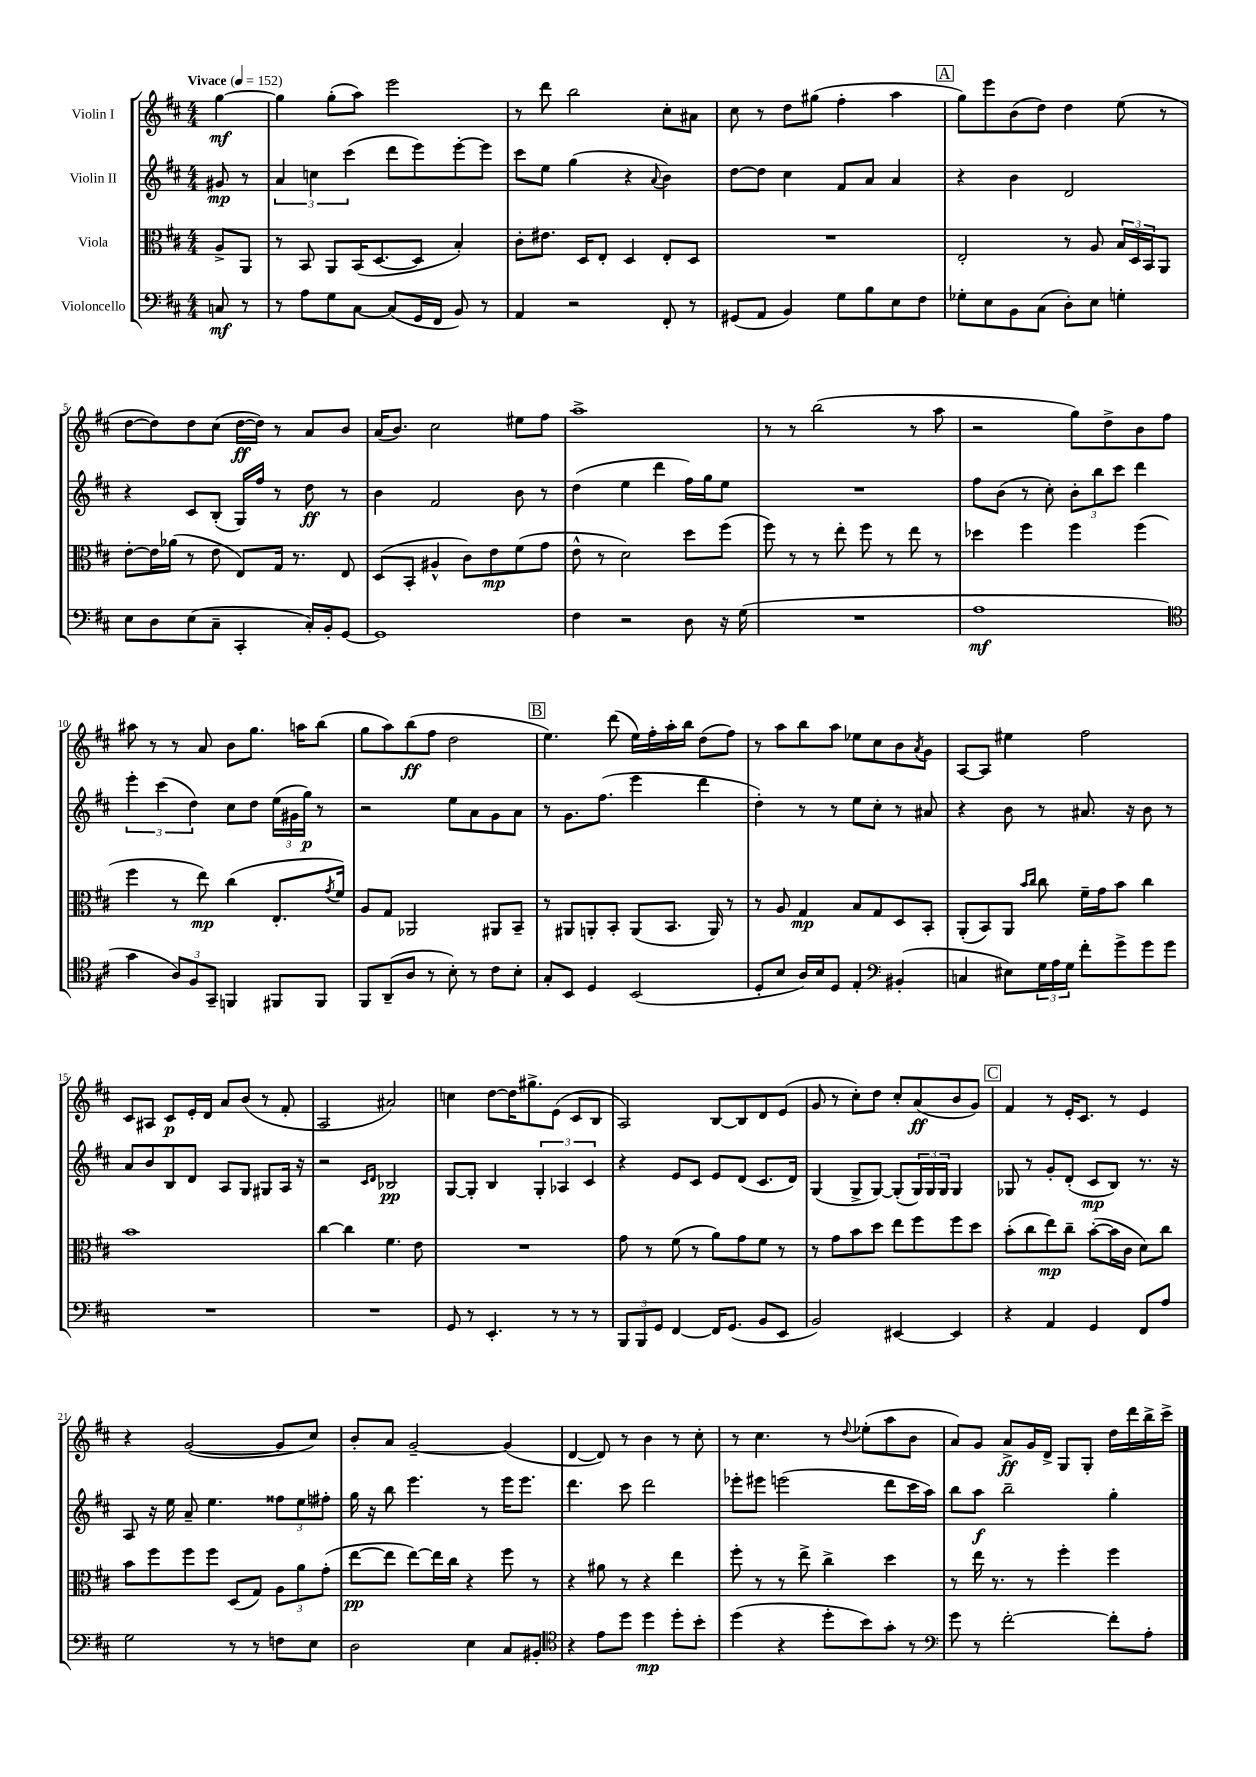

**kern	**dynam	**kern	**dynam	**kern	**dynam	**kern	**dynam
*part4	*part4	*part3	*part3	*part2	*part2	*part1	*part1
*staff4	*staff4	*staff3	*staff3	*staff2	*staff2	*staff1	*staff1
*I"Violoncello	*	*I"Viola	*	*I"Violin II	*	*I"Violin I	*
*clefF4	*	*clefC3	*	*clefG2	*	*clefG2	*
*k[f#c#]	*	*k[f#c#]	*	*k[f#c#]	*	*k[f#c#]	*
*M4/4	*	*M4/4	*	*M4/4	*	*M4/4	*
*MM152	*	*MM152	*	*MM152	*	*MM152	*
=	=	=	=	=	=	=	=
!	!	!	!	!	!	!LO:TX:a:B:t=Vivace	!
8Cn/	mf	8A^/L	.	8g#X/	mp	[4gg\	mf
8r	.	8AA/J	.	8r	.	.	.
=1	=1	=1	=1	=1	=1	=1	=1
8r	.	8r	.	6a/	.	4gg\]	.
8A\L	.	8BB/	.	.	.	.	.
.	.	.	.	6ccn\	.	.	.
8G\	.	8AA/L	.	.	.	(8gg'\L	.
.	.	.	.	(6ccc#\	.	.	.
[8C#\J	.	(16BB/K	.	.	.	8aa\J)	.
.	.	[8.D/	.	.	.	.	.
(8C#/L]	.	.	.	8ddd\L	.	2eee\	.
16GG/L	.	8D/J]	.	8eee\)	.	.	.
16FF#/JJ	.	.	.	.	.	.	.
8BB/)	.	4B'/)	.	[8eee'\	.	.	.
8r	.	.	.	8eee\J]	.	.	.
=2	=2	=2	=2	=2	=2	=2	=2
4AA/	.	8c#'\L	.	8ccc#\L	.	8r	.
.	.	8.e#X\J	.	8ee\J	.	8ddd\	.
2r	.	.	.	(4gg\	.	2bb\	.
.	.	16D/KL	.	.	.	.	.
.	.	8E'/J	.	.	.	.	.
.	.	4D/	.	4r	.	.	.
.	.	.	.	8qqa/	.	.	.
8FF#'/	.	8E'/L	.	4b\)	.	8cc#'\L	.
8r	.	8D/J	.	.	.	8a#X\J	.
=3	=3	=3	=3	=3	=3	=3	=3
(8GG#X/L	.	1r	.	[8dd\L	.	8cc#\	.
8AA/J	.	.	.	8dd\J]	.	8r	.
4BB/)	.	.	.	4cc#\	.	8dd\L	.
.	.	.	.	.	.	(8gg#X\J	.
8G\L	.	.	.	8f#/L	.	4ff#'\	.
8B\	.	.	.	8a/J	.	.	.
8E\	.	.	.	4a/	.	4aa\	.
8F#\J	.	.	.	.	.	.	.
!!LO:REH:place=s1:t=A
=4	=4	=4	=4	=4	=4	=4	=4
8G-X'\L	.	2E'/	.	4r	.	8gg\L)	.
8E\	.	.	.	.	.	8eee\	.
8BB\	.	.	.	4b\	.	(8b\	.
(8C#\J	.	.	.	.	.	8dd\J)	.
8D'\L)	.	8r	.	2d/	.	4dd\	.
8E\J	.	8A/	.	.	.	.	.
4Gn'\	.	24B/LL	.	.	.	(8ee\	.
.	.	24D/	.	.	.	.	.
.	.	24BB/J	.	.	.	.	.
.	.	8AA/J	.	.	.	8r	.
!!LO:LB:g=z
=5	=5	=5	=5	=5	=5	=5	=5
8E\L	.	[8e'\L	.	4r	.	[8dd\L	.
8D\	.	16e\L]	.	.	.	8dd\])	.
.	.	(16a-X\JJ	.	.	.	.	.
(8E\	.	8r	.	8c#/L	.	8dd\	.
8C#~\J	.	8e\	.	(8B'/J	.	(8cc#\J	.
4CC#'/	.	8E/L)	.	16G/LL)	.	[16dd\LL	ff
.	.	.	.	16ff#/JJ	.	16dd\JJ])	.
.	.	16G/Jk	.	8r	.	8r	.
.	.	8.r	.	.	.	.	.
16C#'/LL)	.	.	.	8dd\	ff	8a/L	.
16BB'/J	.	.	.	.	.	.	.
[8GG/J	.	8E/	.	8r	.	8b/J	.
=6	=6	=6	=6	=6	=6	=6	=6
1GG]	.	(8D/L	.	4b\	.	(16a/KL	.
.	.	.	.	.	.	8.b/J)	.
.	.	8BB'/J	.	.	.	.	.
.	.	4A#X^^/	.	2f#/	.	2cc#\	.
.	.	8c#\L)	.	.	.	.	.
.	.	8e\	mp	.	.	.	.
.	.	(8f#\	.	8b\	.	8ee#X\L	.
.	.	8g\J	.	8r	.	8ff#\J	.
=7	=7	=7	=7	=7	=7	=7	=7
4F#\	.	8e^^\	.	(4dd\	.	1aa^	.
.	.	8r	.	.	.	.	.
2r	.	2d\)	.	4ee\	.	.	.
.	.	.	.	4ddd\	.	.	.
8D\	.	8dd\L	.	16ff#\LL)	.	.	.
.	.	.	.	16gg\J	.	.	.
16r	.	(8ff#\J	.	8ee\J	.	.	.
(16G\	.	.	.	.	.	.	.
=8	=8	=8	=8	=8	=8	=8	=8
1r	.	8ff#\)	.	1r	.	8r	.
.	.	8r	.	.	.	8r	.
.	.	8r	.	.	.	(2bb\	.
.	.	8ee'\	.	.	.	.	.
.	.	8ff#\	.	.	.	.	.
.	.	8r	.	.	.	.	.
.	.	8ee\	.	.	.	8r	.
.	.	8r	.	.	.	8aa\	.
=9	=9	=9	=9	=9	=9	=9	=9
1A	mf	4dd-X\	.	8ff#\L	.	2r	.
.	.	.	.	(8b\J	.	.	.
.	.	4ff#\	.	8r	.	.	.
.	.	.	.	8cc#'\)	.	.	.
.	.	4ff#\	.	12b'\L	.	8gg\L)	.
.	.	.	.	12bb\	.	.	.
.	.	.	.	.	.	8dd^\	.
.	.	.	.	12ccc#\J	.	.	.
.	.	(4ff#\	.	4ddd\	.	8b\	.
.	.	.	.	.	.	8ff#\J	.
!!LO:LB:g=z
=10	=10	=10	=10	=10	=10	=10	=10
*clefC4	*	*	*	*	*	*	*
4g\	.	4ff#\	.	6eee'\	.	8aa#X\	.
.	.	.	.	.	.	8r	.
.	.	.	.	(6ccc#\	.	.	.
12A/L)	.	8r	.	.	.	8r	.
12F#/	.	.	.	6dd\)	.	.	.
.	.	8ee\)	mp	.	.	8a/	.
12GG~/J	.	.	.	.	.	.	.
4FFn/	.	(4cc#\	.	8cc#\L	.	8b\L	.
.	.	.	.	8dd\J	.	8.gg\J	.
8FF#X/L	.	8.E'/L	.	(24ee\LL	.	.	.
.	.	.	.	24g#X\	.	.	.
.	.	.	.	.	.	16aan\KL	.
.	.	.	.	24gg\JJ)	p	.	.
8FF#/J	.	.	.	8r	.	(8bb\J	.
.	.	8qg/	.	.	.	.	.
.	.	16f#/Jk)	.	.	.	.	.
=11	=11	=11	=11	=11	=11	=11	=11
8FF#/L	.	8A/L	.	2r	.	8gg\L	.
(8AA~/	.	8G/J	.	.	.	8aa\)	.
8A/J	.	2AA-X/	.	.	.	(8bb\	ff
8r	.	.	.	.	.	8ff#\J	.
8B'\)	.	.	.	8ee\L	.	2dd\	.
8r	.	.	.	8a\	.	.	.
8c#\L	.	8AA#X/L	.	8g\	.	.	.
8B'\J	.	8BB~/J	.	8a\J	.	.	.
!!LO:REH:place=s1:t=B
=12	=12	=12	=12	=12	=12	=12	=12
8G'/L	.	8r	.	8r	.	4.ee\)	.
8BB/J	.	8AA#X/L	.	8.g\L	.	.	.
4D/	.	8AAn'/	.	.	.	.	.
.	.	.	.	(8.ff#\J	.	.	.
.	.	8BB'/J	.	.	.	(8ddd\	.
(2BB/	.	(8AA/L	.	4eee\	.	16ee\LL)	.
.	.	.	.	.	.	16ff#'\	.
.	.	8.BB/J	.	.	.	16aa'\	.
.	.	.	.	.	.	16bb\JJ	.
.	.	.	.	4ddd\	.	(8dd\L	.
.	.	16AA/)	.	.	.	.	.
.	.	8r	.	.	.	8ff#\J)	.
=13	=13	=13	=13	=13	=13	=13	=13
8D'/L	.	8r	.	4dd'\)	.	8r	.
8B/J	.	8A/	.	.	.	8aa\L	.
16A/LL)	.	4G/	mp	8r	.	8bb\	.
16B/J	.	.	.	.	.	.	.
8D/J	.	.	.	8r	.	8aa\J	.
4E'/	.	8B/L	.	8ee\L	.	8ee-X\L	.
.	.	8G/	.	8cc#'\J	.	8cc#\	.
*clefF4	*	*	*	*	*	*	*
(4BB#X'/	.	8D/	.	8r	.	8b\	.
.	.	.	.	.	.	8qa/	.
.	.	8BB'/J	.	8a#X/	.	8g\J	.
=14	=14	=14	=14	=14	=14	=14	=14
4Cn/	.	(8AA'/L	.	4r	.	[8A/L	.
.	.	8BB/)	.	.	.	8A/J]	.
8E#X\L)	.	8AA/J	.	8b\	.	4ee#X\	.
.	.	16qqb/LL	.	.	.	.	.
.	.	16qqcc#/JJ	.	.	.	.	.
24G\L	.	8cc#\	.	8r	.	.	.
24A\	.	.	.	.	.	.	.
24G\JJ	.	.	.	.	.	.	.
8f#'\L	.	16f#~\LL	.	8.a#X/	.	2ff#\	.
.	.	16g\J	.	.	.	.	.
8g^\	.	8b\J	.	.	.	.	.
.	.	.	.	16r	.	.	.
8g\	.	4cc#\	.	8b\	.	.	.
8g\J	.	.	.	8r	.	.	.
!!LO:LB:g=z
=15	=15	=15	=15	=15	=15	=15	=15
1r	.	1b	.	8a/L	.	8c#/L	.
.	.	.	.	8b/	.	8A#X/J	.
.	.	.	.	8B/	.	8c#/L	p
.	.	.	.	8d/J	.	16e'/L	.
.	.	.	.	.	.	16d/JJ	.
.	.	.	.	8A/L	.	8a/L	.
.	.	.	.	8G/J	.	(8b/J	.
.	.	.	.	8G#X/L	.	8r	.
.	.	.	.	16A/Jk	.	8f#'/	.
.	.	.	.	16r	.	.	.
=16	=16	=16	=16	=16	=16	=16	=16
1r	.	[4cc#\	.	2r	.	2A/	.
.	.	4cc#\]	.	.	.	.	.
.	.	.	.	16qqc#/LL	.	.	.
.	.	.	.	16qqd/JJ	.	.	.
.	.	4.f#\	.	2B-X/	pp	2a#X/)	.
.	.	8e\	.	.	.	.	.
=17	=17	=17	=17	=17	=17	=17	=17
8GG/	.	1r	.	[8G/L	.	4ccn\	.
8r	.	.	.	8G'/J]	.	.	.
4.EE'/	.	.	.	4B/	.	[8dd\L	.
.	.	.	.	.	.	16dd\K]	.
.	.	.	.	.	.	8.gg#X^\	.
.	.	.	.	6G'/	.	.	.
8r	.	.	.	.	.	(8e\J	.
.	.	.	.	6A-X/	.	.	.
8r	.	.	.	.	.	8c#/L	.
.	.	.	.	6c#/	.	.	.
8r	.	.	.	.	.	8B/J	.
=18	=18	=18	=18	=18	=18	=18	=18
12BBB/L	.	8g\	.	4r	.	2A/)	.
12BBB/	.	.	.	.	.	.	.
.	.	8r	.	.	.	.	.
12GG/J	.	.	.	.	.	.	.
[4FF#/	.	(8f#\	.	8e/L	.	.	.
.	.	8r	.	8c#/J	.	.	.
16FF#/KL]	.	8a\L)	.	8e/L	.	[8B/L	.
(8.GG/J	.	.	.	.	.	.	.
.	.	8g\	.	(8d/J	.	8B/]	.
8BB/L	.	8f#\J	.	8.c#/L	.	8d/	.
8EE/J	.	8r	.	.	.	(8e/J	.
.	.	.	.	16d/Jk)	.	.	.
=19	=19	=19	=19	=19	=19	=19	=19
2BB/)	.	8r	.	(4G/	.	8g/	.
.	.	8g\L	.	.	.	8r	.
.	.	8b\	.	8G^/L	.	8cc#'\L)	.
.	.	8dd\J	.	[8G/J)	.	8dd\J	.
[4EE#X/	.	8ee\L	.	(8G'/L]	.	8cc#'/L	.
.	.	8ff#\	.	24G/L)	.	(8a/	ff
.	.	.	.	24G/	.	.	.
.	.	.	.	24G/JJ	.	.	.
4EE#/]	.	8ff#\	.	4G/	.	8b/	.
.	.	8dd\J	.	.	.	8g/J)	.
!!LO:REH:place=s1:t=C
=20	=20	=20	=20	=20	=20	=20	=20
4r	.	(8b'\L	.	8G-X/	.	4f#/	.
.	.	8cc#\	.	8r	.	.	.
4AA/	.	8ee\)	mp	8g'/L	.	8r	.
.	.	8cc#~\J	.	(8d'/J	.	16e'/KL	.
.	.	.	.	.	.	8.c#/J	.
4GG/	.	([8b'\L	.	8c#/L	mp	.	.
.	.	16b\L]	.	8B/J)	.	8r	.
.	.	16c#\JJ	.	.	.	.	.
8FF#/L	.	8d\L)	.	8.r	.	4e/	.
8A/J	.	8cc#\J	.	.	.	.	.
.	.	.	.	16r	.	.	.
!!LO:LB:g=z
=21	=21	=21	=21	=21	=21	=21	=21
2G\	.	8b\L	.	8A/	.	4r	.
.	.	8ff#\	.	16r	.	.	.
.	.	.	.	16ee\	.	.	.
.	.	8ff#\	.	8a~/	.	([2g/	.
.	.	8ff#\J	.	4.ee\	.	.	.
8r	.	(8D/L	.	.	.	.	.
8r	.	8G/J)	.	.	.	.	.
8Fn\L	.	12A\L	.	12ff##X\L	.	8g/L]	.
.	.	12a\	.	12ee\	.	.	.
8E\J	.	.	.	.	.	8cc#/J)	.
.	.	(12g'\J	.	12ff#X'\J	.	.	.
=22	=22	=22	=22	=22	=22	=22	=22
2D\	.	[8ee\L	pp	16gg\	.	8b'/L	.
.	.	.	.	16r	.	.	.
.	.	8ee\J]	.	8bb\	.	8a/J	.
.	.	[8ee\L)	.	4.eee\	.	[2g~/	.
.	.	16ee\L]	.	.	.	.	.
.	.	16cc#\JJ	.	.	.	.	.
4E\	.	4r	.	.	.	.	.
.	.	.	.	8r	.	.	.
8C#/L	.	8ff#\	.	16eee\KL	.	(4g/]	.
.	.	.	.	8.eee\J	.	.	.
8BB#X'/J	.	8r	.	.	.	.	.
=23	=23	=23	=23	=23	=23	=23	=23
*clefC4	*	*	*	*	*	*	*
4r	.	4r	.	4.ddd\	.	[4d/	.
8e\L	.	8a#X\	.	.	.	8d/])	.
8dd\J	.	8r	.	8ccc#\	.	8r	.
4dd\	mp	4r	.	2ddd\	.	4b\	.
8dd'\L	.	4ee\	.	.	.	8r	.
8b'\J	.	.	.	.	.	8cc#'\	.
=24	=24	=24	=24	=24	=24	=24	=24
(4dd\	.	8ff#'\	.	8eee-X'\L	.	8r	.
.	.	8r	.	8eee#X\J	.	4.cc#\	.
4r	.	8r	.	(2eeen\	.	.	.
.	.	8ee^\	.	.	.	.	.
8dd'\L	.	4cc#^\	.	.	.	8r	.
.	.	.	.	.	.	8qqdd/	.
8b\)	.	.	.	.	.	(8ee-X'\L	.
8g'\J	.	4dd\	.	8ddd\L	.	8aa\	.
8r	.	.	.	16ccc#\L	.	8b\J	.
.	.	.	.	16aa\JJ)	.	.	.
=25	=25	=25	=25	=25	=25	=25	=25
*clefF4	*	*	*	*	*	*	*
8g\	.	8r	.	8bb\L	.	8a/L)	.
8r	.	16ee\	.	8aa\J	f	8g/J	.
.	.	8.r	.	.	.	.	.
[2f#'\	.	.	.	2bb~\	.	8a^/L	ff
.	.	8r	.	.	.	16g/L	.
.	.	.	.	.	.	16d^/JJ	.
.	.	4ff#'\	.	.	.	8G/L	.
.	.	.	.	.	.	8G'/J	.
8f#'\L]	.	4ff#\	.	4gg'\	.	16dd\LL	.
.	.	.	.	.	.	16ddd\	.
8A'\J	.	.	.	.	.	16bb^\	.
.	.	.	.	.	.	16ccc#^\JJ	.
==	==	==	==	==	==	==	==
*-	*-	*-	*-	*-	*-	*-	*-
